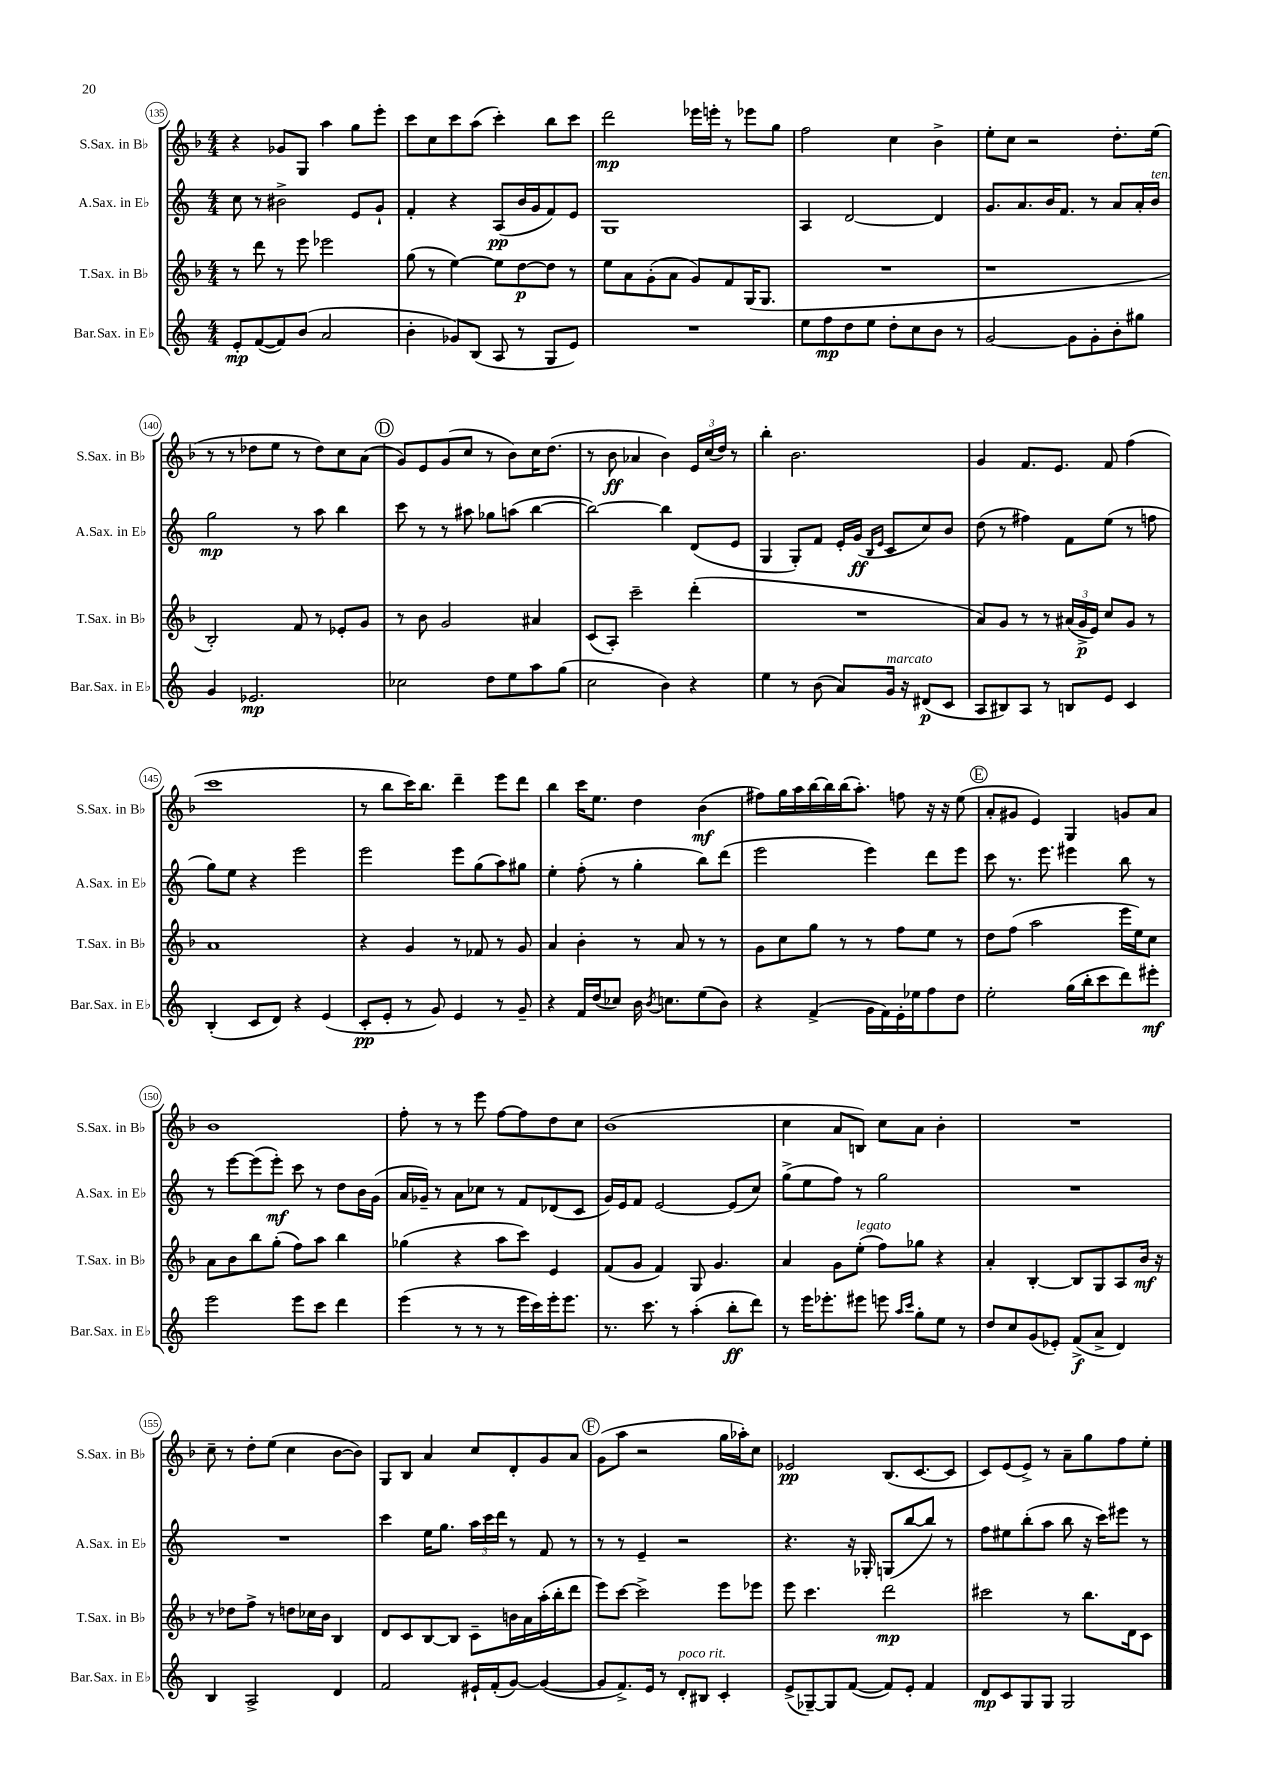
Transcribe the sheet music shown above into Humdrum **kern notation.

**kern	**kern	**kern	**kern
*staff4	*staff3	*staff2	*staff1
*clefG2	*clefG2	*clefG2	*clefG2
*k[]	*k[b-]	*k[]	*k[b-]
*M4/4	*M4/4	*M4/4	*M4/4
8e'	8r	8cc	4r
([8f	8ddd	8r	.
8f])	8r	2b#^	8g-
(8b	8eee	.	8G
2a	2eee-	.	4aa
.	.	8e	8gg
.	.	8g`	8eee'
=	=	=	=
4b'	(8gg	4f'	8ccc
.	8r	.	8cc
8g-)	[4ee)	4r	8ccc
(8B	.	.	(8aa
8A	8ee]	(8A	4ccc')
8r	[8dd	16b	.
.	.	16g	.
8G	8dd]	8f)	8bb-
8e)	8r	8e	8ccc
=	=	=	=
1r	8ee	1G	2ddd
.	8a	.	.
.	(8g'	.	.
.	8a	.	.
.	8g)	.	16eee-
.	.	.	16eee'
.	8f	.	8r
.	(16G	.	8eee-
.	8.G	.	.
.	.	.	8gg
=	=	=	=
8ee	1r	4A	2ff
8ff	.	.	.
8dd	.	[2d	.
8ee	.	.	.
8dd'	.	.	4cc
8cc	.	.	.
8b	.	4d]	4b-^
8r	.	.	.
=	=	=	=
[2g	1r	8.g	8ee'
.	.	.	8cc
.	.	8.a	.
.	.	.	2r
.	.	16b	.
.	.	8.f	.
8g]	.	.	.
8g'	.	8r	.
8b'	.	8a	8.dd'
8gg#	.	16a'	.
.	.	16b	(16ee
=	=	=	=
4g	2B-')	2gg	8r
.	.	.	8r
2.e-	.	.	8dd-
.	.	.	8ee
.	8f	8r	8r
.	8r	8aa	8dd-)
.	8e-'	4bb	8cc
.	8g	.	(8a
=	=	=	=
2cc-	8r	8ccc	8g)
.	8b-	8r	8e
.	2g	8r	(8g
.	.	8aa#	8cc
8dd	.	8gg-	8r
8ee	.	(8aa	8b-)
8aa	4a#	[4bb	16cc
.	.	.	(8.dd
(8gg	.	.	.
=	=	=	=
2cc	(8c	2bb_)	8r
.	8A')	.	8b-
.	2ccc~	.	4a-
4b)	.	4bb]	4b-)
4r	(4ddd'	(8d	24e
.	.	.	(24cc
.	.	.	24dd)
.	.	8e	8r
=	=	=	=
4ee	1r	4G	4bb-'
8r	.	8G')	2.b-
(8b	.	8f	.
8a)	.	16e'	.
.	.	(16g	.
.	.	16qqB	.
.	.	16qqe	.
16g	.	8c	.
16r	.	.	.
(8d#	.	8cc)	.
8c	.	8b	.
=	=	=	=
8A	8a)	(8dd	4g
8B#)	8g	8r	.
8A	8r	4ff#)	8.f
8r	8r	.	.
.	.	.	8.e
8B	(24a#	8f	.
.	24g^	.	.
.	24e)	.	.
8e	8cc	(8ee	8f
4c	8g	8r	(4ff
.	8r	8ff	.
=	=	=	=
(4B'	1a	8gg)	1ccc
.	.	8ee	.
8c	.	4r	.
8d)	.	.	.
4r	.	2eee	.
(4e	.	.	.
=	=	=	=
8c'	4r	2eee	8r
8e'	.	.	8bb-
8r	4g	.	16ccc)
.	.	.	8.bb-
8g)	.	.	.
4e	8r	8eee	4ddd~
.	8f-	(8gg	.
8r	8r	8aa)	8eee
8g~	8g	8gg#	8ddd
=	=	=	=
4r	4a	4ee'	4bb-
16f	4b-'	(8ff'	16ccc
(16dd	.	.	8.ee
8cc-)	.	8r	.
16b	8r	4gg'	4dd
8qb	.	.	.
8.cc	.	.	.
.	8a	.	.
(8ee	8r	8bb)	(4b-
8b)	8r	(8ddd	.
=	=	=	=
4r	8g	2eee	8ff#)
.	8cc	.	16gg
.	.	.	16aa
(4f^	8gg	.	[16bb-
.	.	.	16bb-]
.	8r	.	(16bb-
.	.	.	8.aa')
16g	8r	4eee)	.
16f)	.	.	.
16e'	8ff	.	8ff
16ee-	.	.	.
8ff	8ee	8ddd	16r
.	.	.	16r
8dd	8r	8eee	(8ee
=	=	=	=
2ee'	8dd	8ccc	8a'
.	(8ff	8.r	8g#
.	2aa	.	4e)
.	.	8.eee	.
(16gg	.	4eee#	4G
16bb'	.	.	.
8ccc	.	.	.
8ddd)	16eee	8bb	8g
.	16ee)	.	.
8eee#'	8cc	8r	8a
=	=	=	=
2eee	8a	8r	1b-
.	8b-	[8eee	.
.	8bb-	(8eee]	.
.	(8gg'	8eee')	.
8eee	8ff)	8ccc	.
8ccc	8aa	8r	.
4ddd	4bb-	8dd	.
.	.	16b	.
.	.	(16g	.
=	=	=	=
(4eee	(4gg-	16a	8ff'
.	.	16g-~)	.
.	.	8r	8r
8r	4r	8a	8r
8r	.	8cc-	8eee
8r	8aa	8r	[8ff
16eee	8ccc)	8f	8ff]
16ccc)	.	.	.
16eee'	4e	(8d-	8dd
8.eee	.	.	.
.	.	8c	8cc
=	=	=	=
8.r	(8f	16g)	(1b-
.	.	16e	.
.	8g	8f	.
8.ccc	.	.	.
.	4f)	[2e	.
8r	.	.	.
(4aa'	8G	.	.
.	4.g	.	.
8bb'	.	(8e]	.
8ddd)	.	8cc)	.
=	=	=	=
8r	4a	(8gg^	4cc
16eee	.	8ee	.
8.eee-'	.	.	.
.	8g	8ff)	8a
8eee#	(8ee'	8r	8B)
8eee	8ff)	2gg	8cc
16qqaa	.	.	.
16qqccc	.	.	.
8gg'	8gg-	.	8a
8ee	4r	.	4b-'
8r	.	.	.
=	=	=	=
8dd	4a'	1r	1r
8cc	.	.	.
(8g	[4B-'	.	.
8e-')	.	.	.
(8f^	8B-]	.	.
8a^	8G	.	.
4d)	8A	.	.
.	16b-	.	.
.	16r	.	.
=	=	=	=
4B	8r	1r	8cc~
.	8dd-	.	8r
2A^	8ff^	.	8dd'
.	8r	.	(8ee
.	8dd	.	4cc
.	16cc-	.	.
.	16b-	.	.
4d	4B-	.	[8b-
.	.	.	8b-])
=	=	=	=
2f	8d	4ccc	8G
.	8c	.	8B-
.	[8B-	16ee	4a
.	.	8.gg	.
.	8B-]	.	.
16e#`	8c~	24aa	8cc
.	.	24ccc	.
(16f'	.	.	.
.	.	24ddd	.
[8g)	16b	8r	8d'
.	16a	.	.
(4g_	(16aa'	8f	8g
.	16bb-'	.	.
.	8ddd	8r	8a
=	=	=	=
8g]	8eee)	8r	(8g
8.f^)	[8ccc	8r	8aa
.	2ccc^]	4e~	2r
16e	.	.	.
8r	.	.	.
8d'	.	2r	.
8B#	.	.	.
4c'	8eee	.	16gg
.	.	.	16aa-')
.	8eee-	.	8cc
=	=	=	=
(8e^	8eee	4.r	2e-
[8G-~)	4.ccc	.	.
8G-]	.	.	.
([8f	.	16r	.
.	.	16G-'	.
8f])	2ddd	(8G	(8.B-
8e'	.	[8bb	.
.	.	.	[8.c
4f	.	8bb])	.
.	.	8r	8c]
=	=	=	=
8d	2ccc#	8ff	8c)
8c	.	8ee#	(8e
8G	.	(8bb'	8e^)
8G	.	8aa	8r
2G	8r	8bb	8a~
.	8.bb-	16r	8gg
.	.	16ccc)	.
.	.	8eee#	8ff
.	16d	.	.
.	8c	8r	8ee'
==	==	==	==
*-	*-	*-	*-
